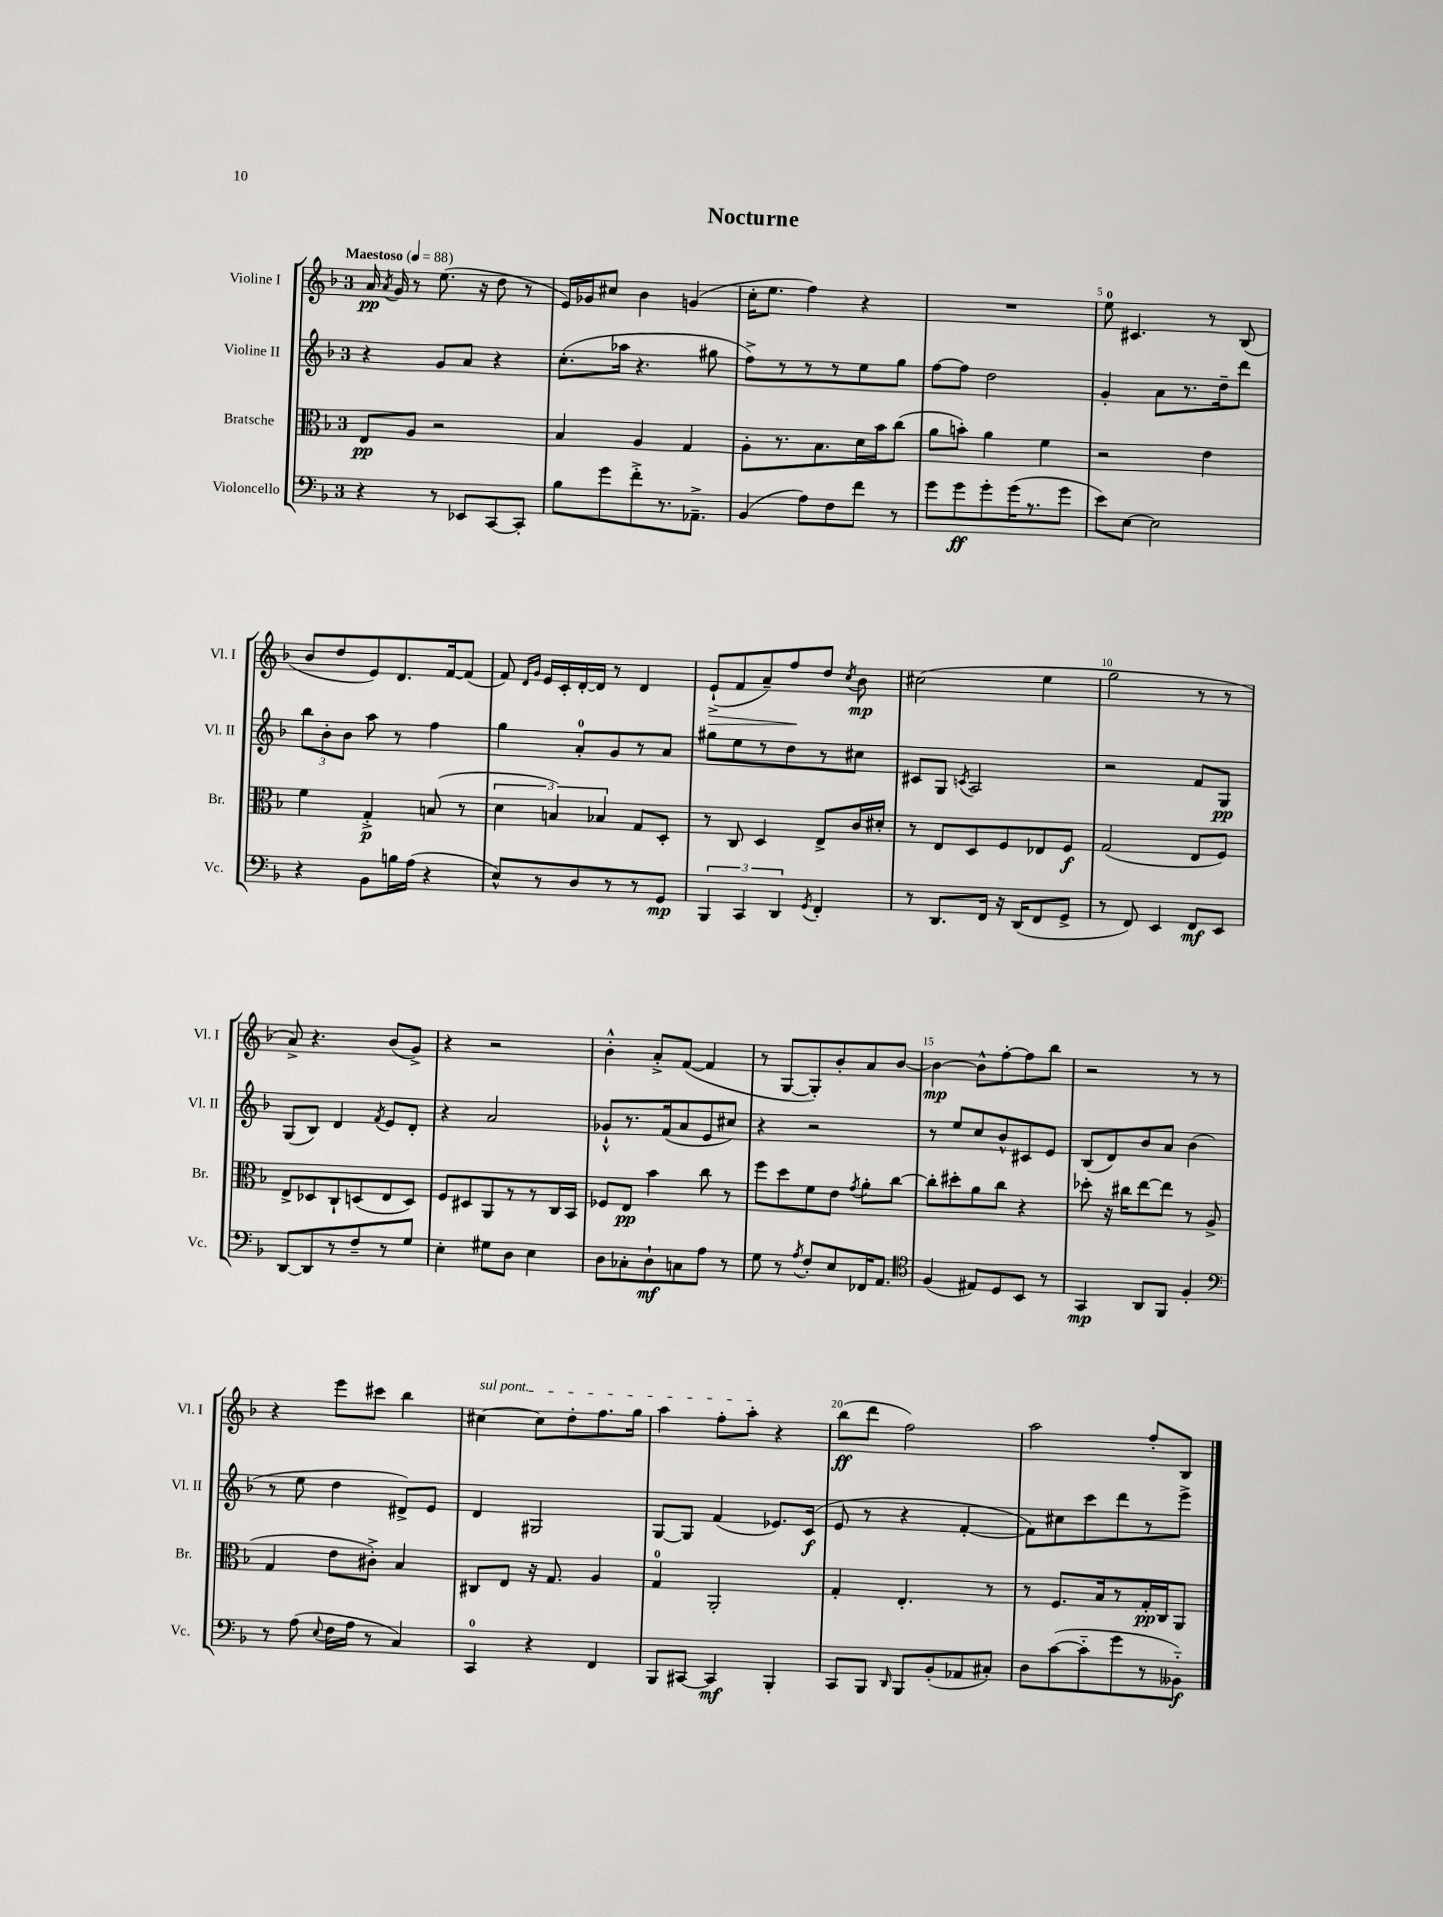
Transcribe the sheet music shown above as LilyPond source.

\header { title = "Nocturne" }
<<
\new StaffGroup <<
\new Staff = "s0" \with { instrumentName = "Violine I" shortInstrumentName = "Vl. I" } {
    \clef treble \key f \major \once \override Staff.TimeSignature.style = #'single-digit \time 3/4 \tempo "Maestoso" 4 = 88
    \autoBeamOff a'16\pp \acciaccatura { a'8 } g'16 r8 e''8.( r16 d''8 r8 |
    e'16[) ges'16 cis''8] bes'4 g'4( |
    c''16[-. e''8.] f''4) r4 |
    R2. |
    e''8-0 cis'4. r8 bes8( |
    bes'8[ d''8 e'8) d'8. f'16~ f'8]( |
    f'8) \grace { d'16[ g'16] } e'16[ c'16-. d'16~-. d'16] r8 d'4 |
    e'8[-!->\>( f'8 a'8--) f''8\! d''8] \acciaccatura { c''8 } bes'8\mp |
    cis''2( e''4 |
    g''2 r8 r8 |
    a'8->) r4. bes'8[( g'8]->) |
    r4 r2 |
    bes'4-.-^ a'8[-.-> f'8]~( f'4 |
    r8 g8[~ g8-.) bes'8-. a'8 bes'8]~ |
    bes'4~\mp bes'8[-^ f''8~-. f''8 bes''8] |
    r2 r8 r8 |
    r4 e'''8[ cis'''8] bes''4 |
    \once \override TextSpanner.bound-details.left.text = \markup { \italic "sul pont." } cis''4~\startTextSpan cis''8[ d''8-. f''8. g''16] |
    a''4 f''8[-. a''8]-.\stopTextSpan r4 |
    bes''8[\ff( d'''8] f''2) |
    a''2 f''8[-. bes8] \bar "|." |
}
\new Staff = "s1" \with { instrumentName = "Violine II" shortInstrumentName = "Vl. II" } {
    \clef treble \key f \major \once \override Staff.TimeSignature.style = #'single-digit \time 3/4
    \autoBeamOff r4 g'8[ a'8] r4 |
    c''8.[-.( aes''16] r4. gis''8 |
    f''8[->) r8 r8 r8 e''8 g''8] |
    f''8[~ f''8] d''2 |
    g'4-. a'8[ r8. d''16-- d'''8] |
    \tuplet 3/2 { bes''8[ bes'8-. bes'8] } a''8 r8 f''4 |
    g''4 a'8[-0-. g'8 r8 a'8] |
    gis''8[ e''8 r8 d''8 r8 cis''8] |
    cis'8[ g8] \acciaccatura { c'8 } a2 |
    r2 f'8[ g8]\pp |
    g8[( bes8]) d'4 \acciaccatura { f'8 } e'8[ d'8]-. |
    r4 a'2 |
    ges'8[-!-^ r8. f'16( a'8 e'8 cis''8]) |
    r4 r2 |
    r8 e''8[ c''8 bes'8-^ cis'8 e'8] |
    bes8[( d'8) bes'8 a'8] bes'4( |
    r8 e''8 d''4 dis'8[->) e'8] |
    d'4 gis2 |
    g8[~ g8] f'4( ees'8.[) c'16]\f( |
    e'8 r8 r4 f'4~-. |
    f'8[) cis''8 c'''8 d'''8 r8 e'''8]-> \bar "|." |
}
\new Staff = "s2" \with { instrumentName = "Bratsche" shortInstrumentName = "Br." } {
    \clef alto \key f \major \once \override Staff.TimeSignature.style = #'single-digit \time 3/4
    \autoBeamOff e8[\pp a8] r2 |
    bes4 a4 g4 |
    a8[-. r8. bes8. d'16 bes'16 c''8]( |
    a'8[ b'8]-.) a'4 f'4 |
    r2 e'4 |
    f'4 g4-.->\p b8( r8 |
    \tuplet 3/2 { d'4 b4) bes4 } g8[ d8]-. |
    r8 c8 d4 e8[-> c'16 dis'16]-. |
    r8 e8[ d8 f8 ees8 f8]\f |
    g2( e8[ f8]) |
    e8[-> des8 c8-! d8( e8 d8]) |
    f8[ dis8 a,8 r8 r8 c16 bes,16] |
    fes8[ e8]\pp bes'4 c''8 r8 |
    f''8[ d''8 f'8 e'8] \acciaccatura { g'8 } a'8[-. c''8]~ |
    c''8[-. dis''8-. a'8 c''8] r4 |
    des''8-. r16 cis''16[ e''8~ e''8] r8 a8->( |
    g4 e'8[ cis'8]-.->) bes4 |
    cis8[ e8] r16 g8. a4 |
    g4-0 a,2-. |
    g4-. e4.-. r8 |
    r8 f8.[ bes16 r8 g16-.\pp c16 a,8] \bar "|." |
}
\new Staff = "s3" \with { instrumentName = "Violoncello" shortInstrumentName = "Vc." } {
    \clef bass \key f \major \once \override Staff.TimeSignature.style = #'single-digit \time 3/4
    \autoBeamOff r4 r8 ees,8[ c,8~ c,8]-. |
    bes8[ g'8 f'8-.-> r8. aes,8.]---> |
    bes,4( a8[) f8 f'8] r8 |
    g'8[ g'8\ff g'8-. g'16( r8. g'8] |
    e'8[) e8]~ e2 |
    r4 bes,8[ b16 a16]( r4 |
    e8[-^) r8 d8 r8 r8 g,8]\mp |
    \tuplet 3/2 { bes,,4 c,4 d,4 } \acciaccatura { g,8 } f,4-. |
    r8 d,8.[ f,16] r16 d,16[( f,8 g,8]-> |
    r8 f,8) e,4 f,8[\mf e,8] |
    d,8[~ d,8 r8 f8-- r8 g8] |
    e4-. gis8[ d8] e4 |
    d8[ ces8-. d8-!\mf c8 a8] r8 |
    g8 r8 \acciaccatura { a8 } f8[-. e8 fes,16 a,8.] |
    \clef tenor f4( eis8[) d8 bes,8] r8 |
    g,4\mp a,8[ f,8] f4-. |
    \clef bass r8 a8( \appoggiatura { e8 } f16[ a16] r8 c4) |
    c,4-0 r4 f,4 |
    bes,,8[ cis,8]~ cis,4\mf bes,,4-. |
    c,8[ bes,,8] \grace { d,16 } bes,,8[ bes,8-.( aes,8 cis8]-.) |
    d8[ c'8~( c'8-_ g'8 r8 beses,8]-_\f) \bar "|." |
}
>>
>>
\layout { \context { \Score \override BarNumber.break-visibility = ##(#f #t #t) barNumberVisibility = #(every-nth-bar-number-visible 5) } }
